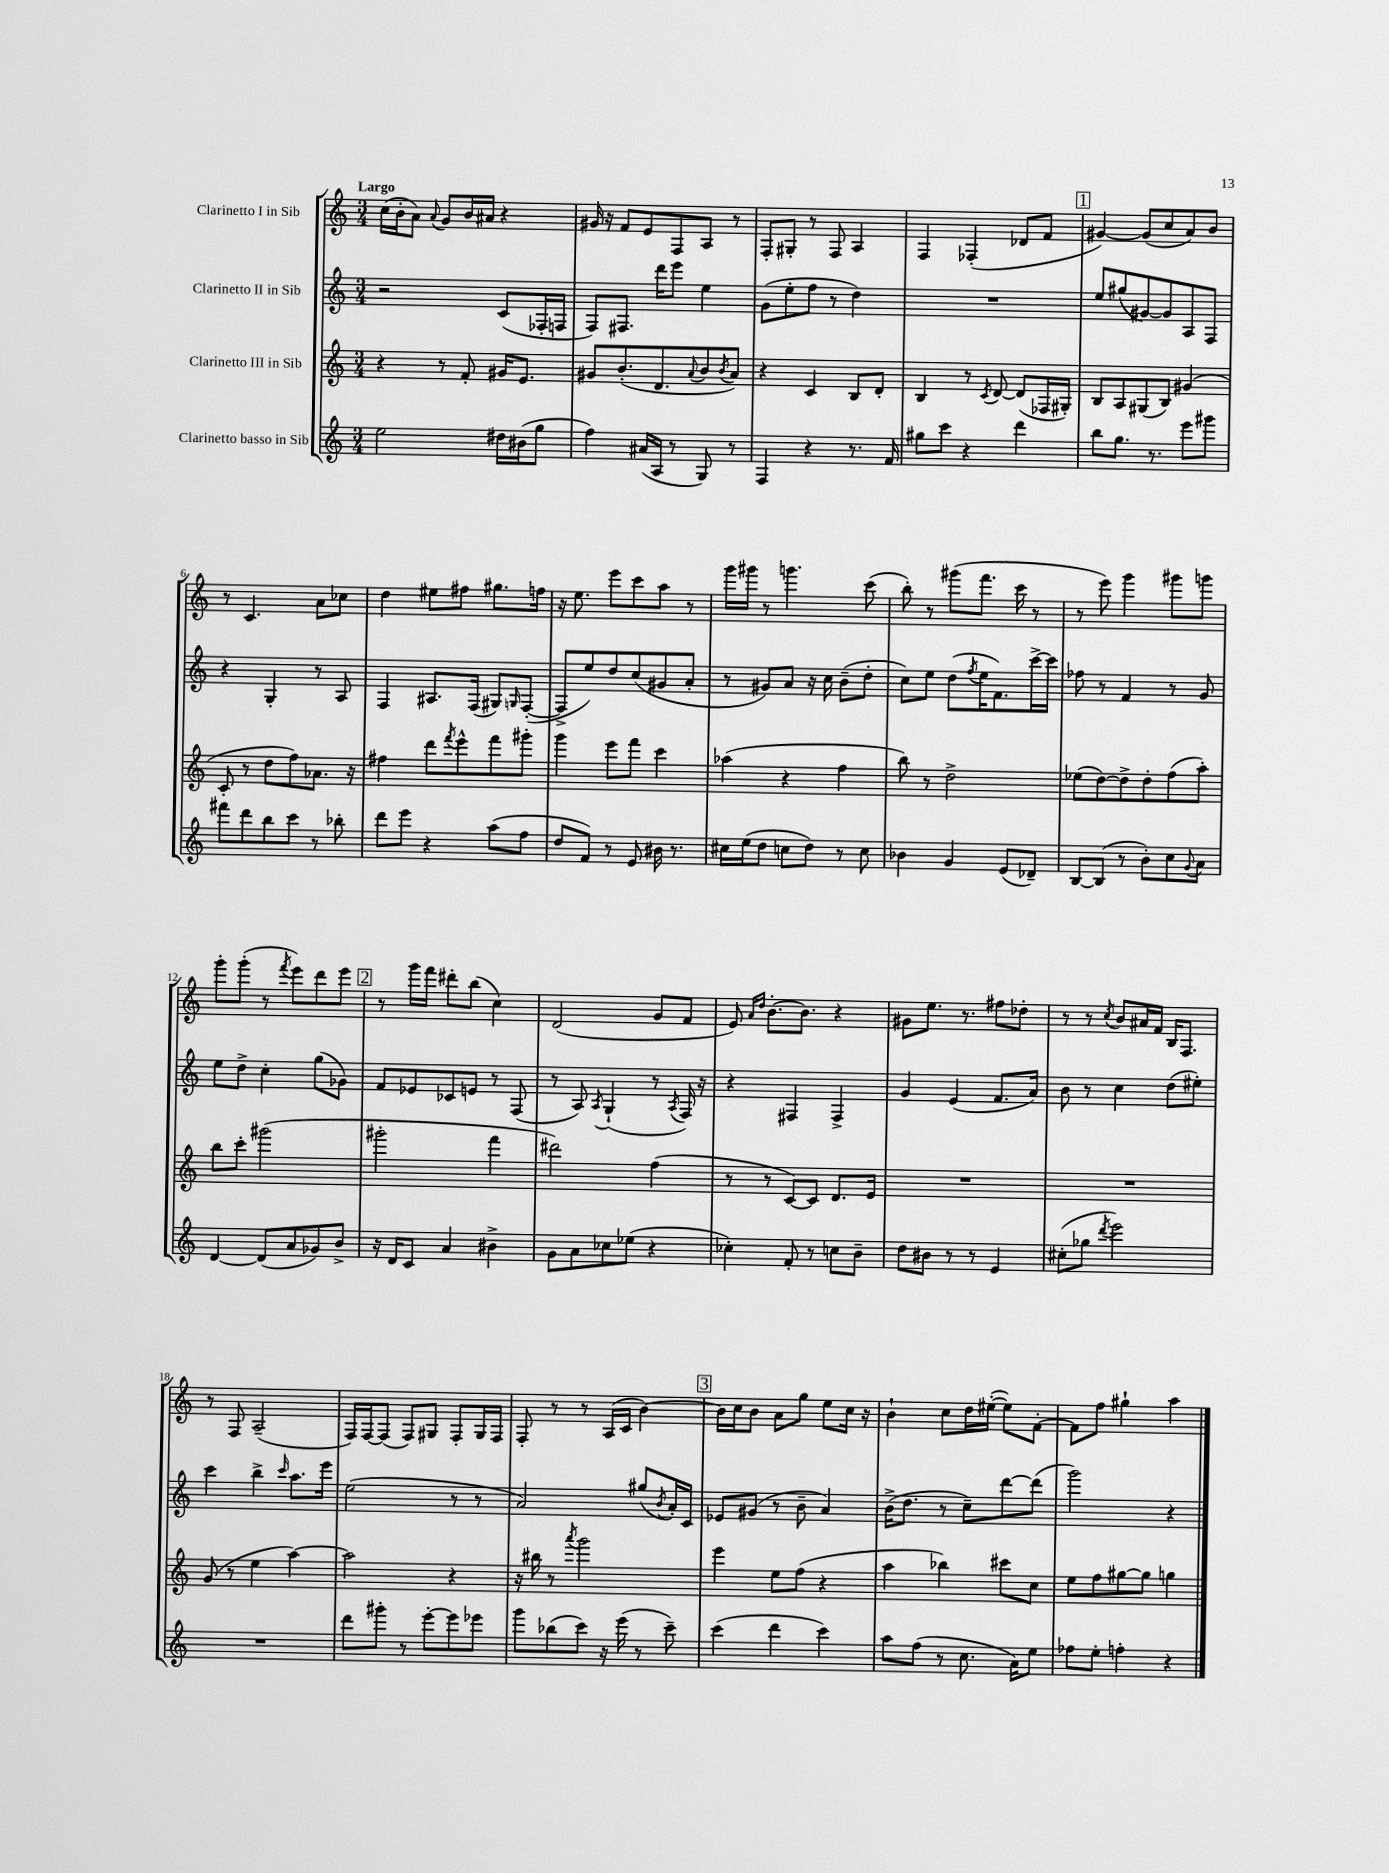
<<
\new StaffGroup <<
\new Staff = "s0" \with { instrumentName = "Clarinetto I in Sib" } {
    \clef treble \key c \major \numericTimeSignature \time 3/4 \tempo "Largo"
    c''16( b'16-. a'8) \appoggiatura { a'8 } g'8 b'16 ais'16 r4 |
    gis'16 r16 f'8 e'8 f8 a8 r8 |
    f8-. gis8-. r8 f8 a4 |
    f4 fes4-.( des'8 f'8 |
    \mark \markup { \box "1" } gis'4~) gis'8( c''8 a'8) b'8 |
    r8 c'4. a'8 ces''8 |
    d''4 eis''8 fis''8 gis''8. f''16 |
    r16 e''8. e'''8 c'''8 a''8 r8 |
    g'''16 gis'''16 r8 g'''4. c'''8( |
    b''8-.) r8 gis'''8( f'''8. c'''16 r8 |
    r8 e'''8) g'''4 gis'''8 g'''8 |
    g'''8-. g'''8-.( r8 \acciaccatura { f'''8 } e'''8) d'''8 e'''8 |
    \mark \markup { \box "2" } r8 g'''16 f'''16 dis'''8-. b''8( c''4) |
    d'2( g'8 f'8 |
    e'8) \grace { a'16 d''16 } b'8.~-. b'8. r4 |
    gis'8 e''8. r8. fis''8 des''8-. |
    r8 r8 \acciaccatura { c''8 } b'8 ais'16 f'16 b16 f8. |
    r8 f8 a2--( |
    f16) f16~ f8( f8) gis8 f8-. gis16 f16 |
    f8-. r8 r8 a16( c'16 b'4~) |
    \mark \markup { \box "3" } b'16 c''16 b'8 a'8 g''8 e''8 c''16 r16 |
    b'4-! c''8 d''16 eis''16~-.( eis''8) f'8~-. |
    f'8 f''8 gis''4-! a''4 \bar "|." |
}
\new Staff = "s1" \with { instrumentName = "Clarinetto II in Sib" } {
    \clef treble \key c \major \numericTimeSignature \time 3/4
    r2 c'8( fes16-. f16 |
    f8) fis8. d'''16 e'''8 e''4 |
    g'8( e''8-. f''8 r8 d''4) |
    R2. |
    \mark \markup { \box "1" } e''8 gis''8( gis'8~) gis'8 a8 f8 |
    r4 g4-. r8 a8 |
    f4 ais8. f16( gis8) \grace { g16 } f8~-.( |
    f8-> e''8) d''8 c''8( gis'8 a'8-. |
    r8 gis'8) a'8 r16 c''16 b'8--( d''8-. |
    c''8) e''8 d''8( \acciaccatura { f''8 } e''16 f'8.) c'''16~-> c'''16 |
    fes''8 r8 f'4 r8 g'8 |
    e''8 d''8-> c''4-. g''8( ges'8) |
    \mark \markup { \box "2" } f'8 ees'8 ces'8 e'8 r8 f8( |
    r8 a8) \acciaccatura { a8 } g4-!( r8 \acciaccatura { a8 } f16) r16 |
    r4 fis4 fis4-> |
    g'4 e'4( f'8. a'16) |
    b'8 r8 c''4 d''8( eis''8-.) |
    c'''4 b''4-> \grace { c'''16 } a''8. e'''16 |
    e''2( r8 r8 |
    a'2) gis''8( \acciaccatura { b'8 } a'16-.) c'16 |
    \mark \markup { \box "3" } ees'8 gis'8( r8 b'8-- a'4) |
    b'16->( d''8. r8 c''8--) d'''8~ d'''8( |
    g'''2) r4 \bar "|." |
}
\new Staff = "s2" \with { instrumentName = "Clarinetto III in Sib" } {
    \clef treble \key c \major \numericTimeSignature \time 3/4
    r4 r8 f'8-. gis'16 e'8. |
    gis'8 b'8.-.( d'8. \appoggiatura { a'8 } b'8 \acciaccatura { b'8 } a'8) |
    r4 c'4 b8 d'8-. |
    b4 r8 \acciaccatura { c'8 } d'8~ d'8( fes16 gis16-.) |
    \mark \markup { \box "1" } b8 a8 gis8( b8) gis'4( |
    c'8-. r8 d''8 f''8) aes'8. r16 |
    fis''4 d'''8 \acciaccatura { f'''8 } e'''8-^ f'''8 gis'''8-. |
    g'''4 e'''8 f'''8 c'''4 |
    aes''4( r4 f''4 |
    b''8) r8 d''2-> |
    ees''8( d''8~) d''8-> d''8-. f''8( a''8-.) |
    b''8 c'''8-. gis'''2( |
    \mark \markup { \box "2" } gis'''2-. f'''4 |
    dis'''2) f''4( |
    r8 r8 c'8~) c'8 d'8. e'16 |
    R2. |
    R2. |
    g'8( r8 e''4 a''4~) |
    a''2 r4 |
    r16 bis''16 r8 \acciaccatura { a'''8 } g'''2 |
    \mark \markup { \box "3" } e'''4 e''8 f''8( r4 |
    a''4 bes''4) cis'''8 c''8 |
    e''8 f''8 gis''8~ gis''8 g''4 \bar "|." |
}
\new Staff = "s3" \with { instrumentName = "Clarinetto basso in Sib" } {
    \clef treble \key c \major \numericTimeSignature \time 3/4
    e''2 dis''16 bis'16( g''8 |
    f''4) ais'16( a16 r8 g8) r8 |
    f4 r4 r8. f'16 |
    gis''8 c'''8 r4 d'''4 |
    \mark \markup { \box "1" } b''8 g''8. r8. e'''8 gis'''8 |
    fis'''8 d'''8 b''8 c'''8 r8 bes''8-. |
    d'''8 e'''8 r4 a''8( f''8 |
    d''8 f'8) r8 e'8 bis'16 r8. |
    cis''16 e''16( d''8 c''8 d''8) r8 c''8 |
    bes'4 g'4 e'8( des'8--) |
    b8~ b8( r8 b'8-.) c''8 \appoggiatura { g'8 } a'8 |
    d'4~ d'8( a'8 ges'8) b'8-> |
    \mark \markup { \box "2" } r16 d'16 c'8 a'4 bis'4-> |
    g'8 a'8 ces''8 ees''8( r4 |
    ces''4-.) f'8-. r8 c''8 b'8-- |
    d''8 bis'8 r8 r8 e'4 |
    cis''8-.( ges''8 \acciaccatura { d'''8 } e'''2) |
    R2. |
    d'''8 gis'''8-. r8 e'''8~-. e'''8 ees'''8 |
    g'''8 bes''8( c'''8) r16 e'''16( r8 c'''8--) |
    \mark \markup { \box "3" } c'''4( d'''4 c'''4) |
    a''8 f''8( r8 c''8. a'16) e''8 |
    fes''8 e''8-. f''4-. r4 \bar "|." |
}
>>
>>
